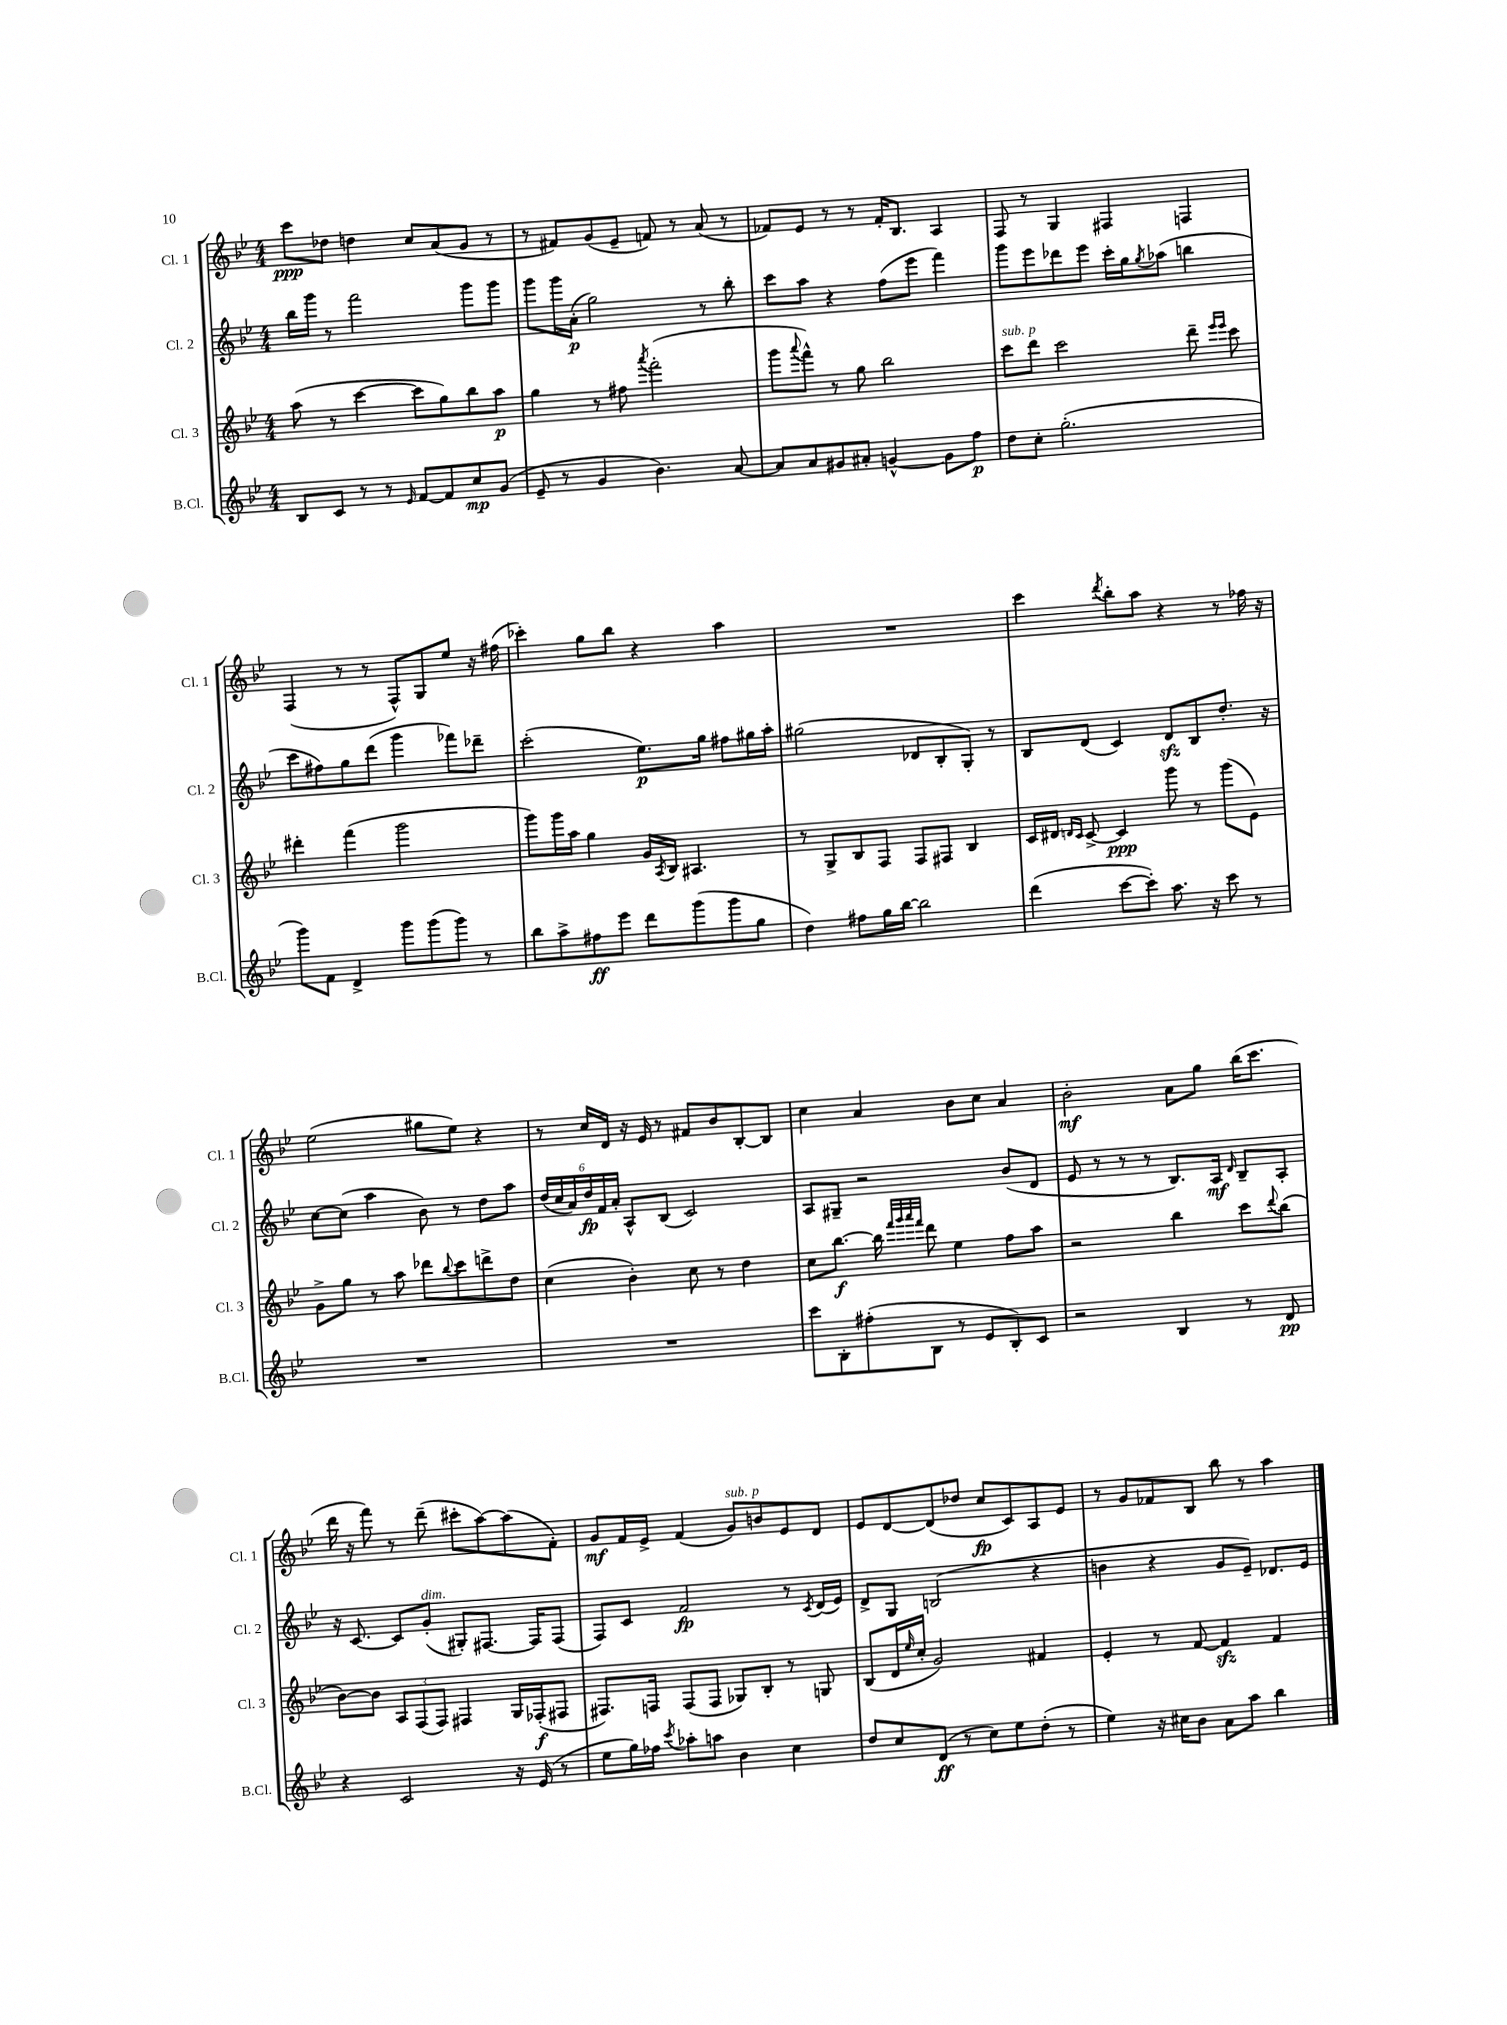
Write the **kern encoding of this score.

**kern	**kern	**kern	**kern
*staff4	*staff3	*staff2	*staff1
*clefG2	*clefG2	*clefG2	*clefG2
*k[b-e-]	*k[b-e-]	*k[b-e-]	*k[b-e-]
*M4/4	*M4/4	*M4/4	*M4/4
8B-	(8aa	16bb-	8ccc
.	.	16ggg	.
8c	8r	8r	8dd-
8r	[4ccc	2fff	4dd
8r	.	.	.
16qqe-	.	.	.
[8f	8ccc]	.	8cc
8f]	8gg)	.	(8a
8cc	8bb-	8ggg	8g
(8g	8aa	8ggg	8r
=	=	=	=
8e-~	4gg	8ggg	8r
8r	.	16ggg	8f#)
.	.	(16a'	.
4g	8r	2gg)	(8g
.	8ff#	.	8e-~
.	8qaaa	.	.
4.b-)	(2fff'	.	8f)
.	.	.	8r
.	.	8r	(8a
[8a	.	8bb-'	8r
=	=	=	=
8a]	8ggg	8ccc	8f-)
.	8qqaaa	.	.
8a	8fff^^)	8aa	8e-
8g#	8r	4r	8r
8a#'	8gg	.	8r
[4g^^	2bb-	(8ff	16f-'
.	.	.	8.B-
.	.	8eee-	.
8g]	.	4fff)	4A
8ff	.	.	.
=	=	=	=
8dd	8ccc	8ggg	8F
8cc'	8ddd	8eee-	8r
(2.gg'	2ccc	8ddd-	4G
.	.	8eee-	.
.	.	16ccc'	4F#
.	.	16gg	.
.	.	8qgg	.
.	.	(8aa-	.
.	8ddd~	4bb	4F
.	16qqeee-	.	.
.	16qqeee-	.	.
.	8ccc	.	.
=	=	=	=
8ggg)	4ddd#'	8ccc	(4F
8f	.	8ff#)	.
4d^	(4fff	8gg	8r
.	.	(8ddd	8r
8ggg	2ggg	4ggg	8F^^)
(8ggg	.	.	8G
8ggg)	.	8fff-)	8ee-
8r	.	8ddd-~	16r
.	.	.	(16ff#
=	=	=	=
8bb-	8ggg)	(2ccc'	4ccc-')
8aa^	16ggg	.	.
.	16aa	.	.
8ff#	4gg	.	8gg
8eee-	.	.	8bb-
8ddd	16g	8.ee-)	4r
.	8qA	.	.
.	16B-	.	.
(8ggg	4.A#	.	.
.	.	16gg	.
8ggg	.	8ff#	4aa
8gg	.	16gg#	.
.	.	16aa'	.
=	=	=	=
4dd)	8r	(2gg#	1r
.	8G^	.	.
8ff#	8B-	.	.
16gg	8F	.	.
[16bb-	.	.	.
2bb-]	8F	8d-	.
.	8F#	8B-'	.
.	4B-	8G')	.
.	.	8r	.
=	=	=	=
(4ddd	16c	8B-	4ccc
.	16d#	.	.
.	16qqd	.	.
.	16qqc	.	.
.	[8c^	(8d	.
.	.	.	8qddd
[8ccc	4c]	4c)	8bb-'
8ccc'])	.	.	8aa
8.aa	8ggg	8d	4r
.	8r	8B-	.
16r	.	.	.
8ccc	(8ggg	8.dd'	8r
8r	8e-)	.	16ff-
.	.	16r	16r
=	=	=	=
1r	8g^	[8cc	(2ee-
.	8gg	(8cc]	.
.	8r	4aa	.
.	8aa	.	.
.	8ddd-	8b-)	8gg#
.	8qqbb-	.	.
.	8ccc	8r	8ee-)
.	8ddd^	8dd	4r
.	8dd	8aa	.
=	=	=	=
1r	(4cc	(24dd	8r
.	.	24cc	.
.	.	24a)	.
.	.	24dd	16cc
.	.	24f	.
.	.	.	16d
.	.	24a'	.
.	4b-')	8A^^	16r
.	.	.	16e-
.	.	(8B-	8r
.	8cc	2c)	8f#
.	8r	.	8b-
.	4dd	.	[8B-'
.	.	.	8B-]
=	=	=	=
8ccc	8cc	8A	4cc
8B-'	[8.bb-	8G#~	.
(8ff#'	.	2r	4a
.	16bb-]	.	.
.	32qqfff	.	.
.	32qqggg	.	.
.	32qqaaa	.	.
.	32qqfff	.	.
8B-	8ddd	.	.
8r	4ee-	.	8b-
8e-	.	.	8cc
8B-')	8ff	(8b-	4a
8c	8aa	8d	.
=	=	=	=
2r	2r	8e-	2b-'
.	.	8r	.
.	.	8r	.
.	.	8r	.
4B-	4bb-	8.B-)	8a
.	.	.	8gg
.	.	16A	.
.	.	16qqd	.
8r	8ccc	8B-~	(16bb-
.	.	.	8.ccc
.	8qqddd	.	.
8d	(8bb-	8A'	.
=	=	=	=
4r	[8b-)	16r	16ddd
.	.	[8.c	16r
.	8b-]	.	8fff)
2c	12A	8c]	8r
.	(12F	.	.
.	.	(8g'	(8ddd~
.	12F)	.	.
.	4F#	8G#')	8ccc#'
.	.	[8.F#	[8aa)
16r	16G	.	(8aa]
(16e-	(16F-'	16F#]	.
8r	8F#	(8F#	8f')
=	=	=	=
8ee-	8.F#)	8F)	8g
16gg)	.	8c	16f
16ff-	16F	.	16e-^
8qccc	.	.	.
8aa-'	(8F	2f	(4f
8aa	8F	.	.
4b-	8G-)	.	8g)
.	8B-'	.	8b
4cc	8r	8r	8e-
.	.	8qc	.
.	8G	(16d	8d
.	.	16e-)	.
=	=	=	=
8dd	(8B-	8d^	8e-
8cc	16d	8G	[8d
.	16qqee-	.	.
.	16cc'	.	.
(8d	2g)	(2B	(8d]
8r	.	.	8dd-
8cc)	.	.	8cc
8ee-	.	.	8c)
(8dd'	4f#	4r	8A
8r	.	.	8e-
=	=	=	=
4ee-)	4e-'	4b	8r
.	.	.	8g
16r	8r	4r	8f-
16cc#	.	.	.
8b-	[8f	.	8B-
8a	4f]	8g	8bb-
8aa	.	8e-~)	8r
4bb-	4f	8.d-	4aa
.	.	16e-	.
==	==	==	==
*-	*-	*-	*-
